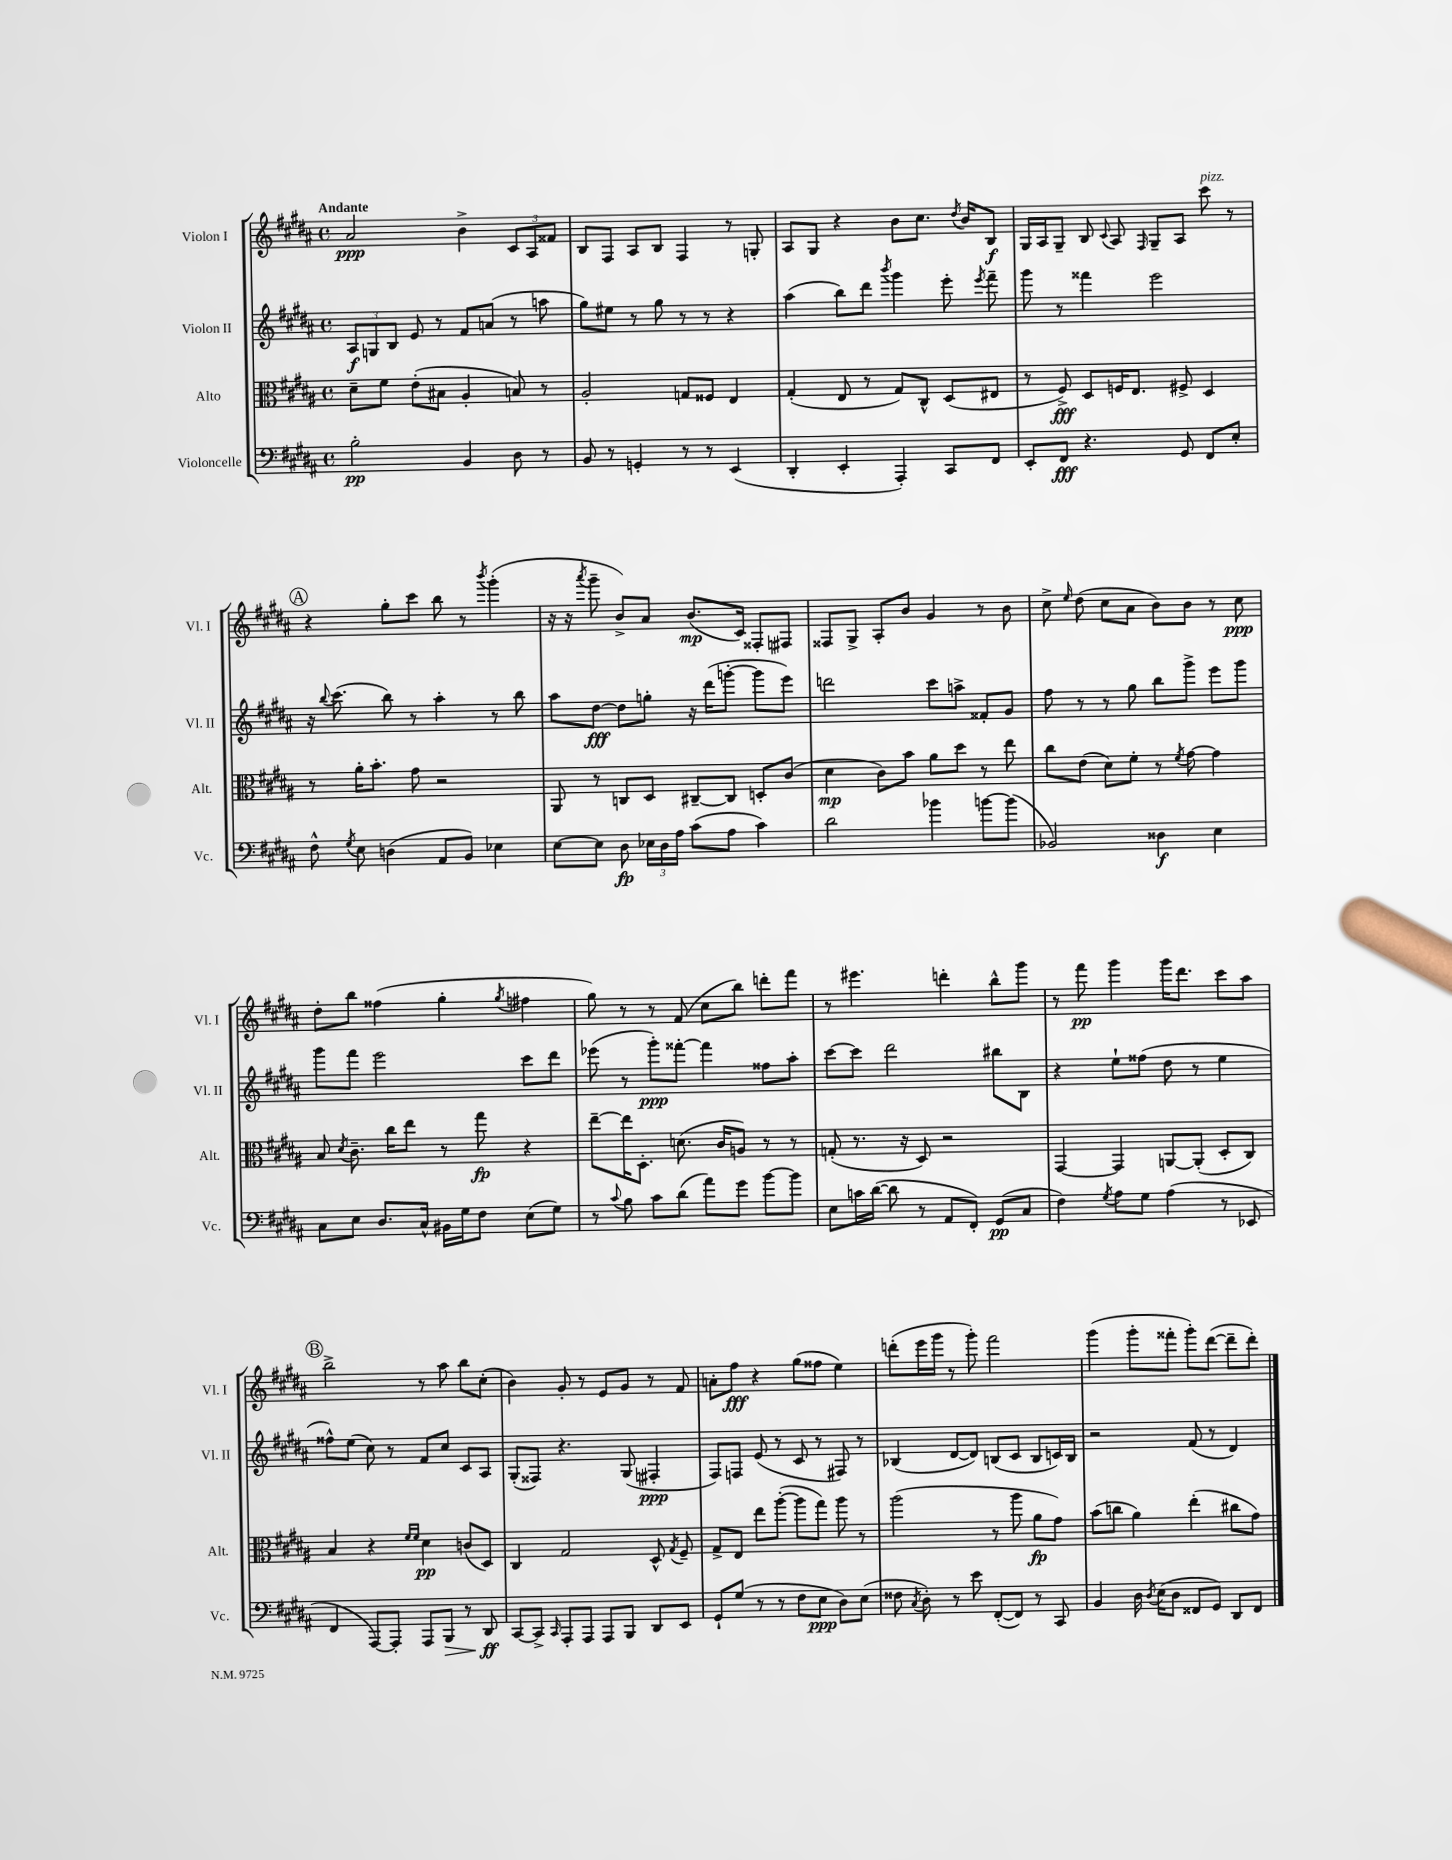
<<
\new StaffGroup <<
\new Staff = "s0" \with { instrumentName = "Violon I" shortInstrumentName = "Vl. I" } {
    \clef treble \key b \major \defaultTimeSignature \time 4/4 \tempo "Andante"
    \autoBeamOff ais'2\ppp b'4-> \tuplet 3/2 { cis'8[ ais8 fisis'8] } |
    b8[ fis8] ais8[ b8] fis4 r8 g8-. |
    ais8[ gis8] r4 b'8[ cis''8.] \acciaccatura { dis''8 } b'16[ b8]\f |
    gis16[ ais16 gis8]-- b8 \appoggiatura { cis'8 } ais8 \grace { fis16 } gis8[-- ais8] cis'''8^\markup { \italic "pizz." } r8 |
    \mark \markup { \circle "A" } r4 gis''8[-. cis'''8] b''8 r8 \acciaccatura { b'''8 } gis'''4-.( |
    r16 r16 \acciaccatura { ais'''8 } gis'''8-- b'8[->) ais'8] b'8.[\mp( cis'16]) fisis8[-. fis8] |
    fisis8[ gis8]-> ais8[-. b'8] gis'4 r8 b'8 |
    cis''8-> \grace { e''16 } dis''8( cis''8[ ais'8] b'8[) b'8] r8 cis''8\ppp |
    dis''8[-. b''8] fisis''4( gis''4-. \acciaccatura { gis''8 } fis''4 |
    gis''8) r8 r8 fis'8( cis''8[ b''8]) d'''8[-. fis'''8] |
    r8 eis'''4. d'''4-. b''8[-^ gis'''8] |
    r8 fis'''8\pp gis'''4 gis'''16[ dis'''8.] cis'''8[ ais''8] |
    \mark \markup { \circle "B" } b''2-> r8 ais''8 b''8[ cis''8]-.( |
    b'4) gis'8-. r8 e'8[ gis'8] r8 fis'8 |
    a'8[-. fis''8]\fff r4 gis''8[( fisis''8] e''4) |
    d'''8[-.( e'''16 gis'''16] r8 gis'''8-.) fis'''2 |
    gis'''4( gis'''8[-. fisis'''8]-. gis'''8[-.) dis'''8]~( dis'''8[-- dis'''8]-.) \bar "|." |
}
\new Staff = "s1" \with { instrumentName = "Violon II" shortInstrumentName = "Vl. II" } {
    \clef treble \key b \major \defaultTimeSignature \time 4/4
    \autoBeamOff \tuplet 3/2 { ais8[\f g8 b8] } e'8 r8 fis'8[ a'8]( r8 a''8 |
    gis''8[) eis''8] r8 gis''8 r8 r8 r4 |
    ais''4( b''8[) dis'''8] \acciaccatura { b'''8 } gis'''4 e'''8-. \acciaccatura { e'''8 } fis'''8-- |
    gis'''8 r8 fisis'''4 e'''2 |
    \mark \markup { \circle "A" } r16 \appoggiatura { b''8 } cis'''8.( b''8) r8 ais''4-. r8 b''8 |
    ais''8[ dis''8]~\fff dis''8[ g''8]-. r16 dis'''16[( g'''8]~-. g'''8[ e'''8]) |
    d'''2 cis'''8[ a''8]-> fisis'8[-. gis'8] |
    fis''8 r8 r8 gis''8 b''8[ gis'''8]-> e'''8[ gis'''8] |
    gis'''8[ fis'''8] e'''2 cis'''8[ dis'''8] |
    ees'''8( r8 gis'''8[-.\ppp) fisis'''8]~-. fisis'''4 fisis''8[ ais''8]-. |
    cis'''8[~ cis'''8] dis'''2 bis''8[ b8] |
    r4 e''8[-! fisis''8]( dis''8 r8 e''4 |
    \mark \markup { \circle "B" } fisis''8[-^) e''8]( cis''8) r8 fis'8[ cis''8] cis'8[ ais8] |
    gis8[-.( fisis8]) r4. gis8( fis4-.\ppp |
    fis8[) f8] e'8( r8 cis'8 r8 fis8) r8 |
    bes4( dis'8[~ dis'8]) b8[( cis'8] b8[ c'16) b16] |
    r2 fis'8( r8 dis'4) \bar "|." |
}
\new Staff = "s2" \with { instrumentName = "Alto" shortInstrumentName = "Alt." } {
    \clef alto \key b \major \defaultTimeSignature \time 4/4
    \autoBeamOff dis'8[-- fis'8] e'8[-.( bis8] ais4-. b8) r8 |
    ais2-. g8[ fisis8] e4 |
    gis4-.( e8 r8 gis8[) cis8]-^ dis8[( eis8] |
    r8 fis8->\fff) dis8[ f16 e8.] fis8-> dis4 |
    \mark \markup { \circle "A" } r8 ais'16[-. b'8.]-. gis'8 r2 |
    ais,8 r8 c8[ dis8] cis8[~-- cis8] d8[-. cis'8]( |
    dis'4\mp cis'8[) b'8] ais'8[ dis''8] r8 e''8 |
    cis''8[ e'8]( dis'8[) fis'8]-. r8 \acciaccatura { fis'8 } gis'8~ gis'4 |
    b8 \acciaccatura { dis'8 } cis'8.-- cis''16[ e''8] r8 gis''8\fp r4 |
    e''8[~-- e''16 dis8.]-. d'8.( cis'16[ a8]) r8 r8 |
    g8-.( r8. r16 dis8) r2 |
    gis,4~ gis,4 a,8[~ a,8]-.( dis8[-. cis8]) |
    \mark \markup { \circle "B" } b4 r4 \grace { fis'16[ fis'16] } dis'4\pp c'8[( dis8]) |
    cis4 gis2 dis8-^ \acciaccatura { gis8 } fis8-- |
    gis8[-> e8] e''8[ ais''8]~-.( ais''8[ gis''8]) ais''8 r8 |
    ais''2( r8 ais''8 ais'8[\fp gis'8]) |
    b'8[( c''8] ais'4) e''4-.( cis''8[ gis'8]) \bar "|." |
}
\new Staff = "s3" \with { instrumentName = "Violoncelle" shortInstrumentName = "Vc." } {
    \clef bass \key b \major \defaultTimeSignature \time 4/4
    \autoBeamOff b2-.\pp b,4 dis8 r8 |
    b,8 r8 g,4-. r8 r8 e,4( |
    dis,4-. e,4-. ais,,4-.) cis,8[ fis,8] |
    e,8[-. fis,8]\fff r4. gis,8 fis,8[ e8]-. |
    \mark \markup { \circle "A" } fis8-^ \acciaccatura { gis8 } e8 d4( ais,8[ b,8]) ees4 |
    e8[~ e8] dis8\fp \tuplet 3/2 { ees16[ dis16 ais16] } cis'8[( ais8] cis'4) |
    dis'2 bes'4 b'8[~ b'8]( |
    bes,2) disis4\f e4 |
    cis8[ e8] dis8.[ cis16]-^ bis,16[ gis16 fis8] e8[( gis8]) |
    r8 \appoggiatura { cis'8 } b8 cis'8[ dis'8]( ais'8[) gis'8] b'8[~ b'8] |
    e8[ c'16 dis'16]~( dis'8 r8 ais,8[ fis,8]-.) gis,8[\pp( cis8] |
    fis4) \acciaccatura { gis8 } ais8[ gis8] ais4( r8 ees,8 |
    \mark \markup { \circle "B" } fis,4 ais,,8[~) ais,,8]-. ais,,8[ b,,8]\> r8 dis,8\ff\! |
    cis,8[~ cis,8]-> \grace { cis,16 } ais,,8[-. ais,,8] ais,,8[ b,,8] dis,8[ e,8] |
    gis,8[-! gis8]( r8 r8 fis8[ e8]\ppp dis8[) e8]( |
    fisis8 \acciaccatura { cis8 } dis8-.) r8 e'8 fis,8[~-.( fis,8]) r8 cis,8 |
    b,4 dis16 \acciaccatura { dis8 } e16[( dis8] fisis,8[ gis,8]) dis,8[ fisis,8] \bar "|." |
}
>>
>>
\layout { \context { \Score \remove "Bar_number_engraver" } }
